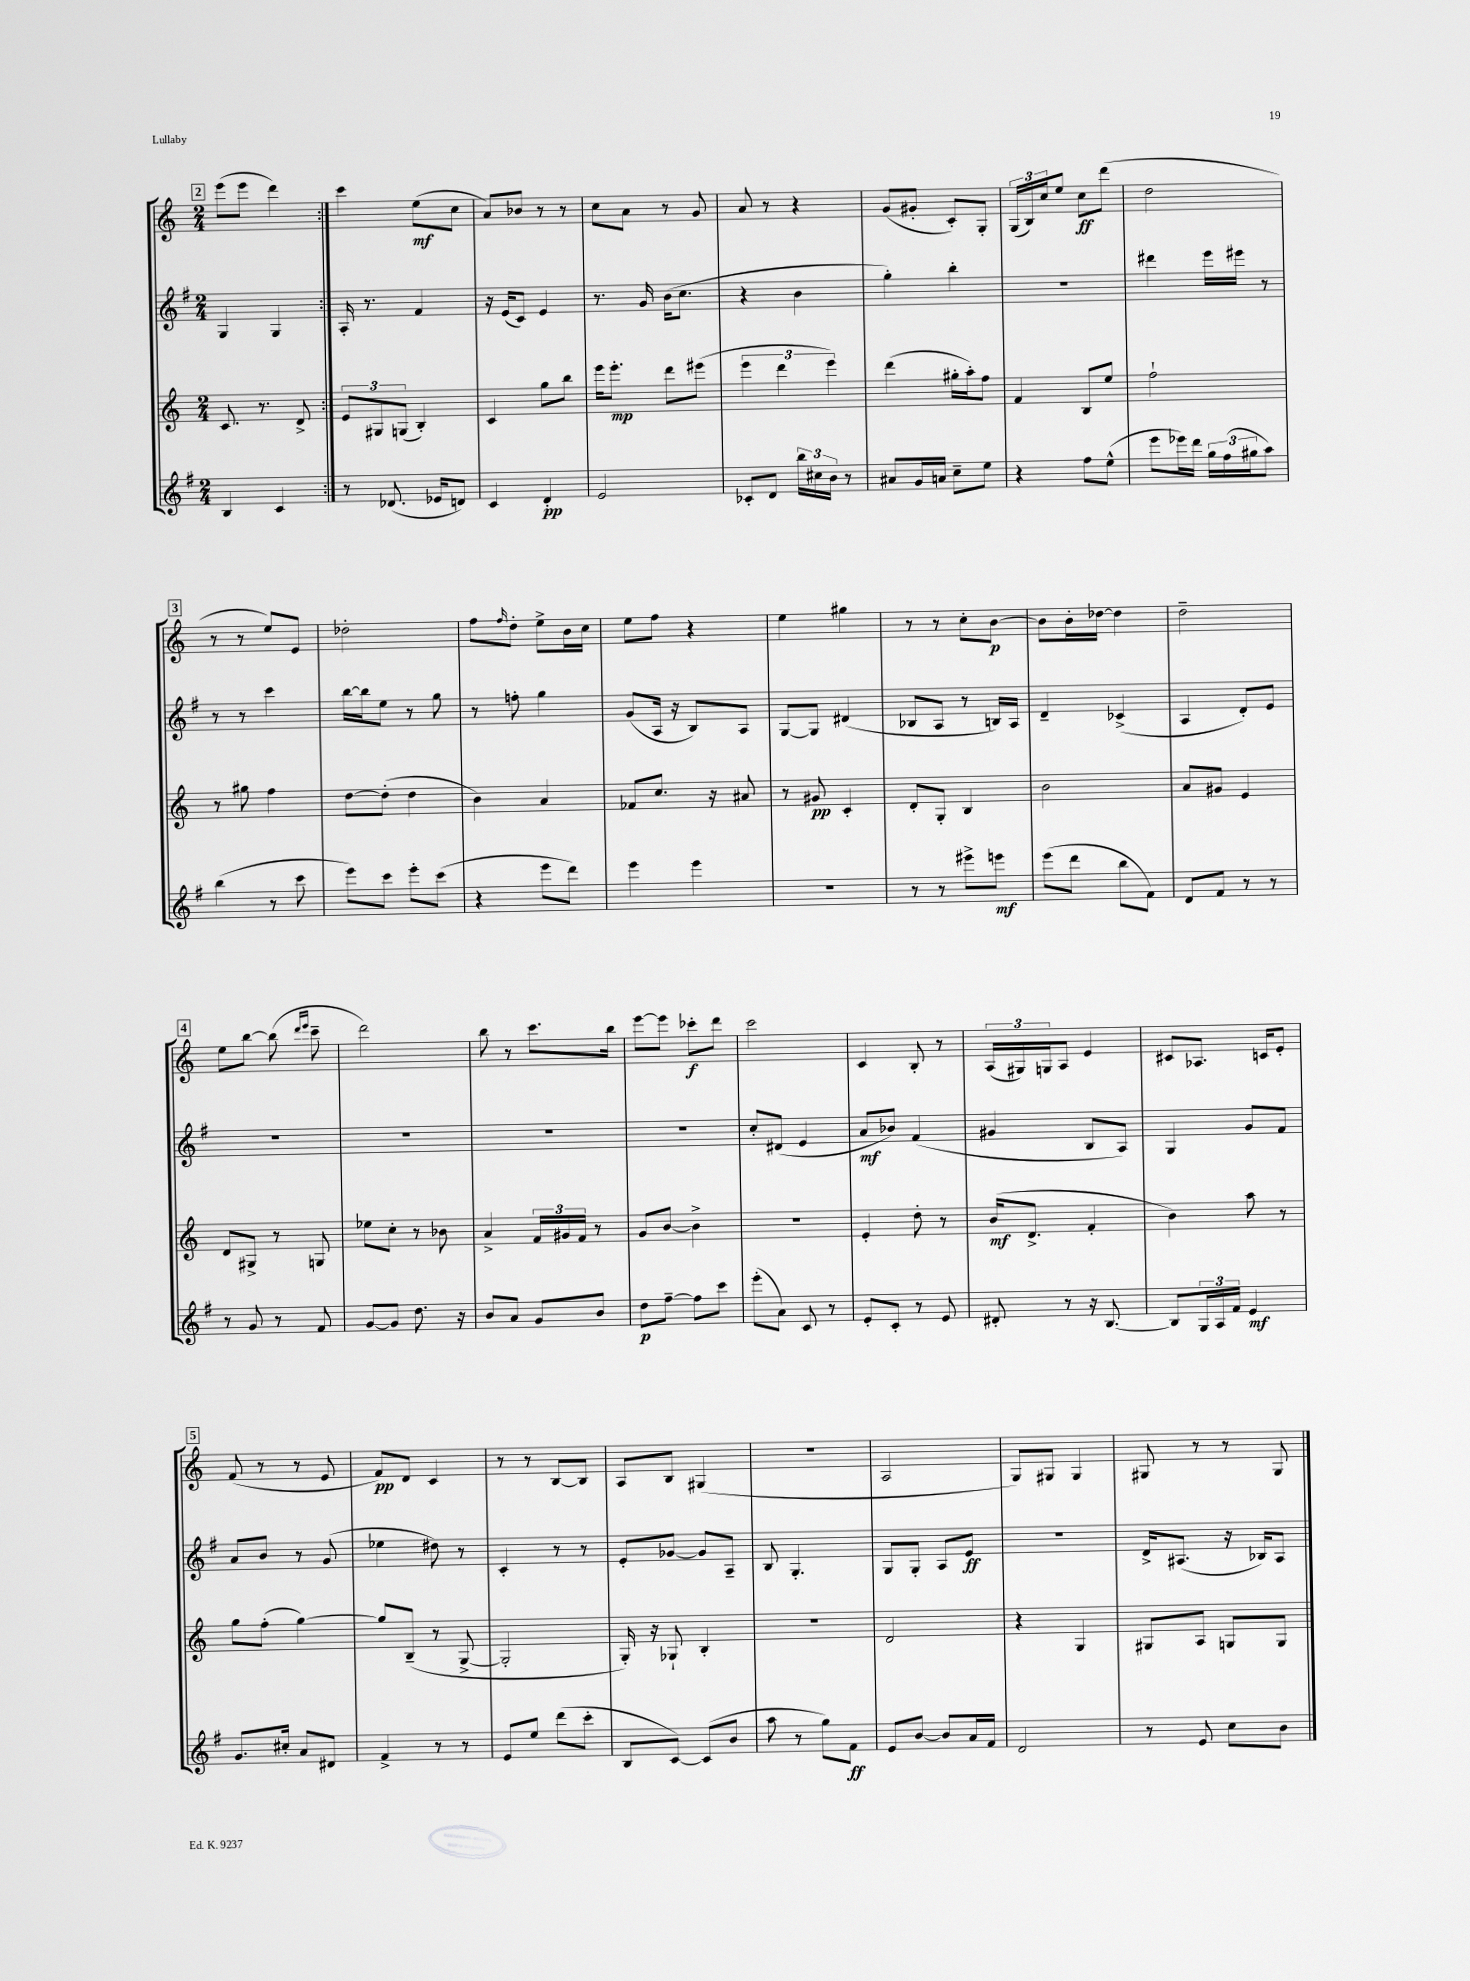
<<
\new StaffGroup <<
\new Staff = "s0" {
    \clef treble \key c \major \numericTimeSignature \time 2/4
    \repeat volta 2 { \mark \markup { \box "2" } e'''8( e'''8 d'''4) | }
    c'''4 e''8\mf( c''8 |
    a'8) bes'8 r8 r8 |
    c''8 a'8 r8 g'8 |
    a'8 r8 r4 |
    g'8( gis'8-. c'8-.) g8-. |
    \tuplet 3/2 { g16( b16) c''16 } e''8 c''8\ff d'''8( |
    d''2 |
    \mark \markup { \box "3" } r8 r8 e''8) e'8 |
    des''2-. |
    f''8 \grace { f''16 } d''8-. e''8-> b'16 c''16 |
    e''8 f''8 r4 |
    e''4 gis''4 |
    r8 r8 c''8-. b'8~\p |
    b'8 b'16-. des''16~ des''4 |
    d''2-- |
    \mark \markup { \box "4" } e''8 b''8~ b''8( \grace { d'''16 e'''16 } c'''8-- |
    d'''2) |
    b''8 r8 c'''8. b''16 |
    e'''8~ e'''8 ces'''8-.\f d'''8 |
    c'''2 |
    c'4 b8-. r8 |
    \tuplet 3/2 { a16( gis16) g16 } a8 e'4 |
    cis'8 aes8. c'16 e'8-. |
    \mark \markup { \box "5" } f'8( r8 r8 e'8 |
    f'8\pp) d'8 c'4 |
    r8 r8 b8~ b8 |
    a8 b8 gis4( |
    R2 |
    a2 |
    g8) gis8 gis4 |
    gis8 r8 r8 gis8 \bar "|." |
}
\new Staff = "s1" {
    \clef treble \key g \major \numericTimeSignature \time 2/4
    \repeat volta 2 { \mark \markup { \box "2" } g4 g4 | }
    a16-. r8. fis'4 |
    r16 e'16( c'8) e'4 |
    r8. g'16 b'16( c''8. |
    r4 b'4 |
    g''4-.) b''4-. |
    r2 |
    dis'''4 e'''16 eis'''16 r8 |
    \mark \markup { \box "3" } r8 r8 c'''4 |
    b''16~ b''16 e''8 r8 g''8 |
    r8 f''8-. g''4 |
    g'8( a16 r16 b8) a8 |
    g8~ g8 dis'4( |
    bes8 a8 r8 b16) a16 |
    d'4-- ces'4->( |
    a4 d'8-.) e'8 |
    \mark \markup { \box "4" } R2 |
    R2 |
    R2 |
    r2 |
    c''8-. dis'8( e'4 |
    a'8\mf bes'8) fis'4( |
    gis'4 b8 a8) |
    g4 g'8 fis'8 |
    \mark \markup { \box "5" } a'8 b'8 r8 g'8( |
    ees''4 dis''8) r8 |
    c'4-. r8 r8 |
    e'8-. ges'8~ ges'8 a8-- |
    b8 g4.-. |
    g8 g8-. a8 e'8\ff |
    R2 |
    d'16-> ais8.( r16 bes16) ais8 \bar "|." |
}
\new Staff = "s2" {
    \clef treble \key c \major \numericTimeSignature \time 2/4
    \repeat volta 2 { \mark \markup { \box "2" } c'8. r8. d'8-> | }
    \tuplet 3/2 { e'8 gis8 g8( } b4-.) |
    c'4 g''8 b''8 |
    e'''16 e'''8.-.\mp d'''8 eis'''8( |
    \tuplet 3/2 { e'''4 d'''4 e'''4) } |
    d'''4( gis''16-. a''16-.) f''8 |
    f'4 b8 e''8 |
    f''2-! |
    \mark \markup { \box "3" } r8 gis''8 f''4 |
    d''8~ d''8-.( d''4 |
    b'4) a'4 |
    fes'8 c''8. r16 ais'8 |
    r8 gis'8\pp c'4-. |
    d'8-. g8-. b4 |
    b'2 |
    a'8 gis'8 e'4 |
    \mark \markup { \box "4" } d'8 gis8-> r8 g8 |
    ees''8 c''8-. r8 bes'8 |
    a'4-> \tuplet 3/2 { f'16 gis'16 f'16 } r8 |
    g'8 b'8~ b'4-> |
    R2 |
    e'4-. d''8-. r8 |
    b'16\mf( d'8.-> f'4-. |
    b'4) a''8 r8 |
    \mark \markup { \box "5" } g''8 f''8-.( g''4~) |
    g''8 b8--( r8 g8~-> |
    g2-. |
    g16-.) r16 ges8-! b4-. |
    R2 |
    d'2 |
    r4 g4 |
    gis8 a8 g8 g8 \bar "|." |
}
\new Staff = "s3" {
    \clef treble \key g \major \numericTimeSignature \time 2/4
    \repeat volta 2 { \mark \markup { \box "2" } b4 c'4 | }
    r8 des'8.( ees'16 d'8) |
    c'4 d'4-.\pp |
    e'2 |
    ces'8-. d'8 \tuplet 3/2 { b''16 cis''16 b'16 } r8 |
    ais'8 g'16 a'16 c''8-- e''8 |
    r4 fis''8 e''8-^( |
    e'''8 ees'''16) d'''16 \tuplet 3/2 { g''16 fis''16( gis''16 } a''8) |
    \mark \markup { \box "3" } b''4( r8 c'''8 |
    e'''8) c'''8 e'''8-. c'''8( |
    r4 e'''8 d'''8) |
    e'''4 e'''4 |
    r2 |
    r8 r8 eis'''8-> e'''8\mf |
    e'''8( d'''8 b''8 fis'8) |
    d'8 fis'8 r8 r8 |
    \mark \markup { \box "4" } r8 g'8 r8 fis'8 |
    g'8~ g'8 d''8. r16 |
    b'8 a'8 g'8 b'8 |
    d''8\p fis''8~-- fis''8 c'''8 |
    e'''8-.( a'8) c'8 r8 |
    e'8-. c'8-. r8 e'8 |
    dis'8-. r8 r16 b8.~ |
    b8 \tuplet 3/2 { g16 a16 fis'16 } e'4\mf |
    \mark \markup { \box "5" } g'8. cis''16-. a'8 dis'8 |
    fis'4-> r8 r8 |
    e'8 e''8 d'''8( c'''8-. |
    b8 c'8~) c'8( b'8 |
    a''8 r8 g''8) fis'8\ff |
    e'8 b'8~ b'8 a'16 fis'16 |
    d'2 |
    r8 e'8 c''8 b'8 \bar "|." |
}
>>
>>
